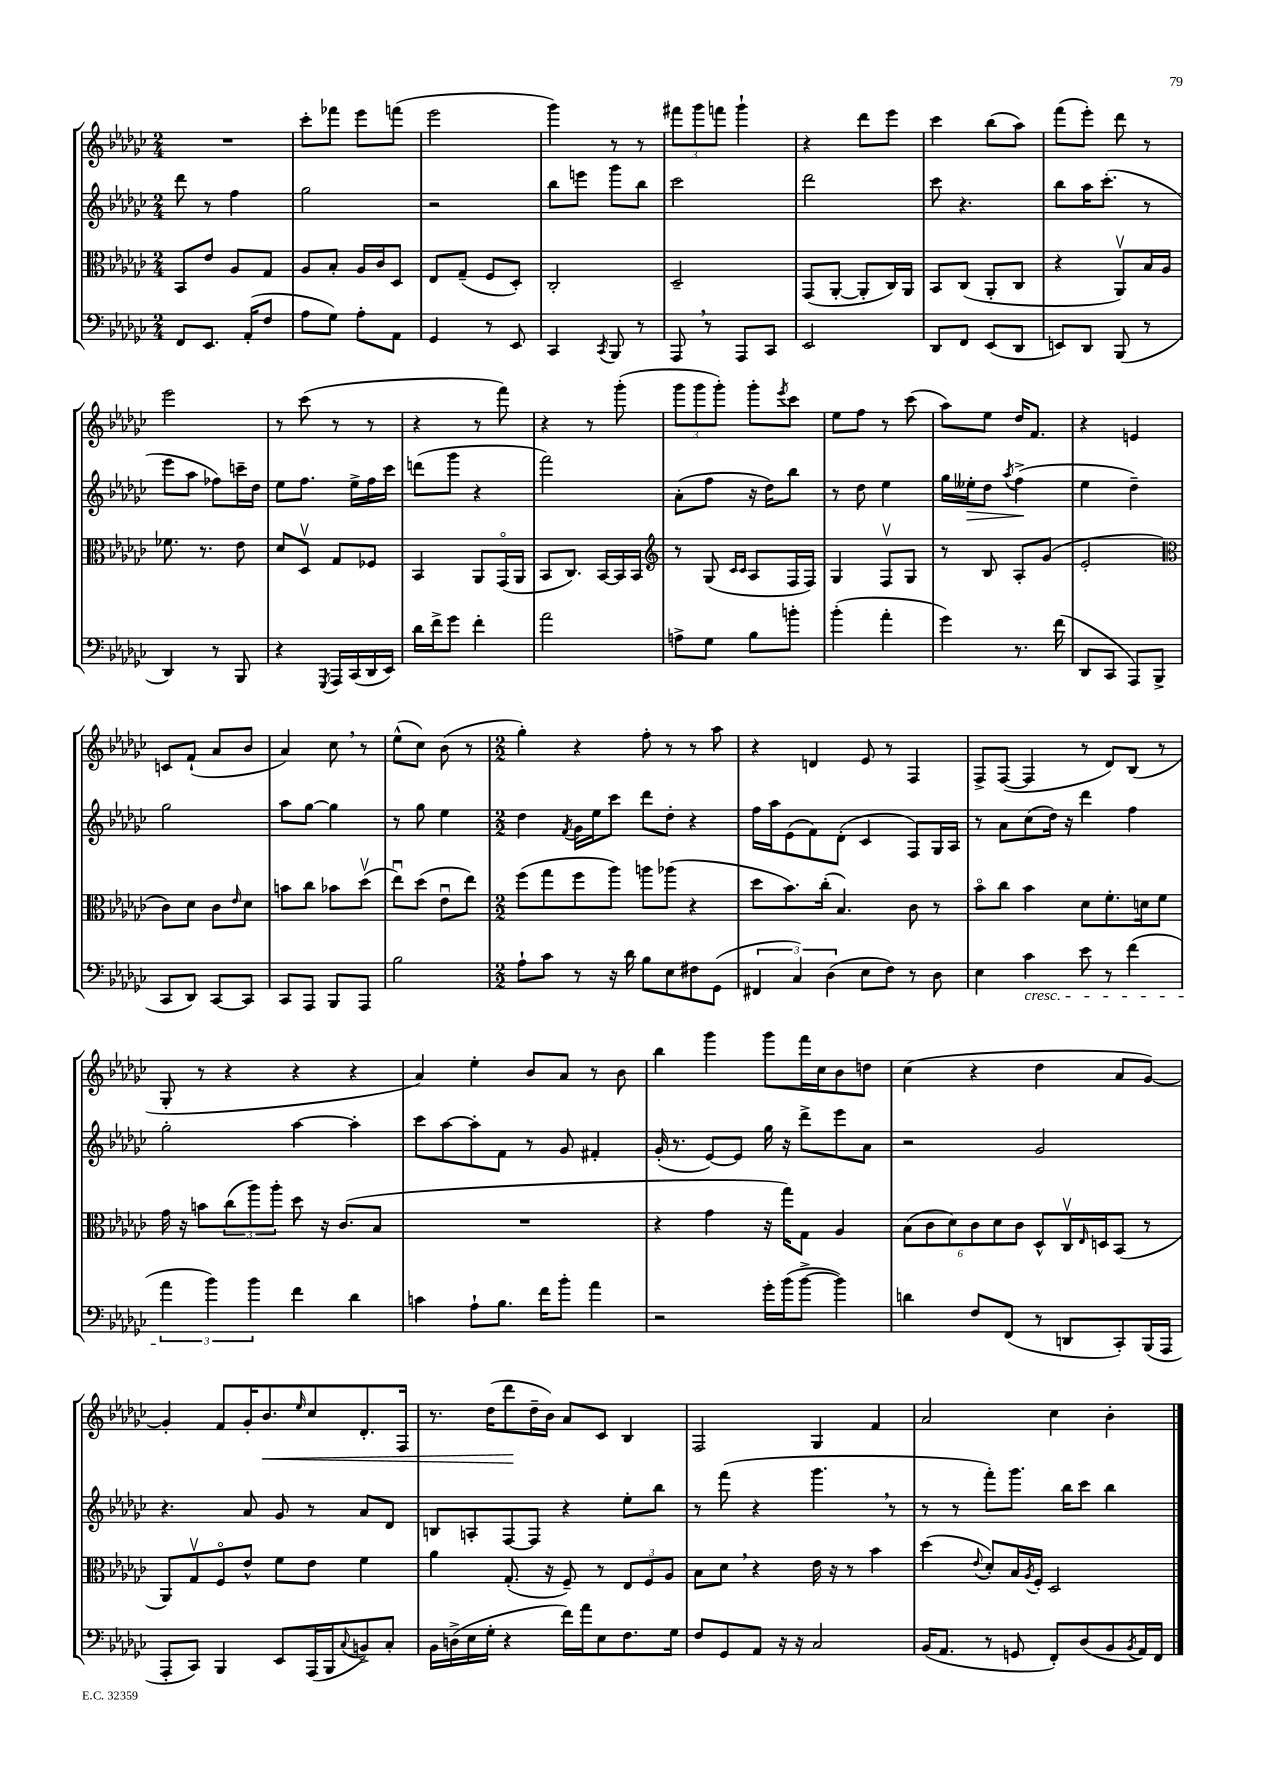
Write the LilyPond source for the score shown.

<<
\new StaffGroup <<
\new Staff = "s0" {
    \clef treble \key ges \major \numericTimeSignature \time 2/4
    R2 |
    ces'''8-. fes'''8 ees'''8 f'''8( |
    ees'''2 |
    ges'''4) r8 r8 |
    \tuplet 3/2 { fis'''8 ges'''8 f'''8 } ges'''4-! |
    r4 des'''8 ees'''8 |
    ces'''4 bes''8( aes''8) |
    f'''8( ees'''8-.) des'''8 r8 |
    ees'''2 |
    r8 ces'''8( r8 r8 |
    r4 r8 f'''8) |
    r4 r8 ges'''8-.( |
    \tuplet 3/2 { ges'''8 ges'''8 ges'''8-.) } ges'''8-. \acciaccatura { ees'''8 } ces'''8 |
    ees''8 f''8 r8 ces'''8( |
    aes''8) ees''8 des''16 f'8. |
    r4 e'4 |
    c'8 f'8-!( aes'8 bes'8 |
    aes'4) ces''8 \breathe r8 |
    ees''8-^( ces''8) bes'8( r8 |
    \numericTimeSignature \time 2/2 ges''4-.) r4 f''8-. r8 r8 aes''8 |
    r4 d'4 ees'8 r8 f4 |
    f8-> f8~( f4 r8 des'8) bes8( r8 |
    ges8-. r8 r4 r4 r4 |
    aes'4) ees''4-. bes'8 aes'8 r8 bes'8 |
    bes''4 ges'''4 ges'''8 f'''16 ces''16 bes'8 d''8 |
    ces''4( r4 des''4 aes'8 ges'8~) |
    ges'4-. f'8 ges'16-. bes'8.\< \grace { ees''16 } ces''8 des'8.-. f16 |
    r8. des''16( des'''8\! des''16-- bes'16) aes'8 ces'8 bes4 |
    f2 ges4 f'4 |
    aes'2 ces''4 bes'4-. \bar "|." |
}
\new Staff = "s1" {
    \clef treble \key ges \major \numericTimeSignature \time 2/4
    des'''8 r8 f''4 |
    ges''2 |
    r2 |
    bes''8 e'''8 ges'''8 bes''8 |
    ces'''2 |
    des'''2 |
    ces'''8 r4. |
    bes''8 aes''16 ces'''8.-.( r8 |
    ees'''8 aes''8 fes''8) c'''16-- des''16 |
    ees''8 f''8. ees''16-> f''16 ces'''16 |
    d'''8( ges'''8 r4 |
    f'''2) |
    aes'8-.( f''8 r16 des''16) bes''8 |
    r8 des''8 ees''4 |
    ges''16 eeses''16-.\> des''8 \acciaccatura { aes''8 } f''4->\!( |
    ees''4 des''4--) |
    ges''2 |
    aes''8 ges''8~ ges''4 |
    r8 ges''8 ees''4 |
    \numericTimeSignature \time 2/2 des''4 \acciaccatura { f'8 } ges'16 ees''16 ces'''8 des'''8 des''8-. r4 |
    f''16 aes''16 ees'8( f'8) des'8-.( ces'4 f8) ges16 aes16 |
    r8 aes'8 ces''8( des''16) r16 des'''4 f''4 |
    ges''2-. aes''4~ aes''4-. |
    ces'''8 aes''8~ aes''8-. f'8 r8 ges'8 fis'4-. |
    ges'16-.( r8. ees'8~) ees'8 ges''16 r16 des'''8-> ees'''8 aes'8 |
    r2 ges'2 |
    r4. aes'8 ges'8 r8 aes'8 des'8 |
    b8 a8-. f8~ f8 r4 ees''8-. bes''8 |
    r8 f'''8( r4 ges'''4. \breathe r8 |
    r8 r8 f'''8-.) ges'''8. bes''16 ces'''8 bes''4 \bar "|." |
}
\new Staff = "s2" {
    \clef alto \key ges \major \numericTimeSignature \time 2/4
    bes,8 ees'8 aes8 ges8 |
    aes8 bes8-. aes16 ces'16 des8 |
    ees8 ges8--( f8 des8-.) |
    ces2-. |
    des2-- |
    ges,8( aes,8~-. aes,8-. ces16) aes,16 |
    bes,8 ces8( aes,8-. ces8 |
    r4 aes,8\upbow) bes16 aes16 |
    fes'8. r8. ees'8 |
    des'8 des8\upbow ges8 fes8 |
    bes,4 aes,8 ges,16\flageolet( aes,16 |
    bes,8 ces8.) bes,16~ bes,16 bes,16 |
    \clef treble r8 ges8( \grace { ces'16 ces'16 } aes8 f16 f16) |
    ges4 f8\upbow ges8 |
    r8 bes8 aes8-. ges'8( |
    ees'2-. |
    \clef alto ces'8) des'8 ces'8 \grace { ees'16 } des'8 |
    b'8 ces''8 bes'8 des''8\upbow( |
    ees''8\downbow) des''8( ees'8\downbow ees''8) |
    \numericTimeSignature \time 2/2 f''8( ges''8 f''8 aes''8) a''8 aes''8( r4 |
    des''8 bes'8.) ces''16-.( bes4.) ces'8 r8 |
    bes'8\flageolet ces''8 bes'4 des'8 f'8.-. d'16 f'8 |
    ges'16 r16 b'8 \tuplet 3/2 { ces''8( aes''8) aes''8-. } des''8 r16 ces'8.( bes8 |
    R1 |
    r4 ges'4 r16 ges''16) ges8 aes4 |
    \tuplet 6/4 { bes8( ces'8 des'8) ces'8 des'8 ces'8 } des8-^ ces16\upbow \grace { ees16 } d16 bes,8( r8 |
    aes,8) ges8\upbow f8\flageolet ees'8-^ f'8 ees'8 f'4 |
    aes'4 ges8.-.( r16 f8--) r8 \tuplet 3/2 { ees8 f8 aes8 } |
    bes8 des'8 \breathe r4 ees'16 r16 r8 bes'4 |
    des''4( \appoggiatura { ees'8 } des'8-.) bes16 \acciaccatura { aes8 } f16-. des2 \bar "|." |
}
\new Staff = "s3" {
    \clef bass \key ges \major \numericTimeSignature \time 2/4
    f,8 ees,8. aes,16-.( f8 |
    aes8 ges8) aes8-. aes,8 |
    ges,4 r8 ees,8 |
    ces,4 \acciaccatura { ces,8 } bes,,8 r8 |
    aes,,8 \breathe r8 aes,,8 ces,8 |
    ees,2 |
    des,8 f,8 ees,8( des,8 |
    e,8) des,8 bes,,8( r8 |
    des,4) r8 bes,,8 |
    r4 \acciaccatura { ges,,8 } aes,,16 ces,16( des,16 ees,16) |
    des'16 f'16-> ges'8 f'4-. |
    aes'2 |
    a8-> ges8 bes8 b'8-. |
    bes'4-.( aes'4-. |
    ges'4) r8. f'16( |
    des,8 ces,8 aes,,8) bes,,8->( |
    ces,8 des,8) ces,8~ ces,8 |
    ces,8 aes,,8 bes,,8 aes,,8 |
    bes2 |
    \numericTimeSignature \time 2/2 aes8-! ces'8 r8 r16 des'16 bes8 ees8 fis8 ges,8( |
    \tuplet 3/2 { fis,4 ces4) des4( } ees8 f8) r8 des8 |
    ees4 ces'4\cresc ees'8 r8 f'4( |
    \tuplet 3/2 { aes'4\! bes'4) bes'4 } f'4 des'4 |
    c'4 aes8-! bes8. f'16 bes'8-. aes'4 |
    r2 ges'16-. bes'16( bes'8~-> bes'4) |
    d'4 f8 f,8( r8 d,8 ces,8-.) bes,,16( aes,,16 |
    aes,,8-. ces,8) bes,,4 ees,8 aes,,16( bes,,16 \appoggiatura { ces8 } b,8->) ces8-. |
    bes,16 d16->( ees16 ges16-. r4 f'16) aes'16 ees8 f8. ges16 |
    f8 ges,8 aes,8 r16 r16 ces2 |
    bes,16( aes,8. r8 g,8 f,8-.) des8( bes,8 \acciaccatura { bes,8 } aes,16) f,16 \bar "|." |
}
>>
>>
\layout { \context { \Score \remove "Bar_number_engraver" } }
